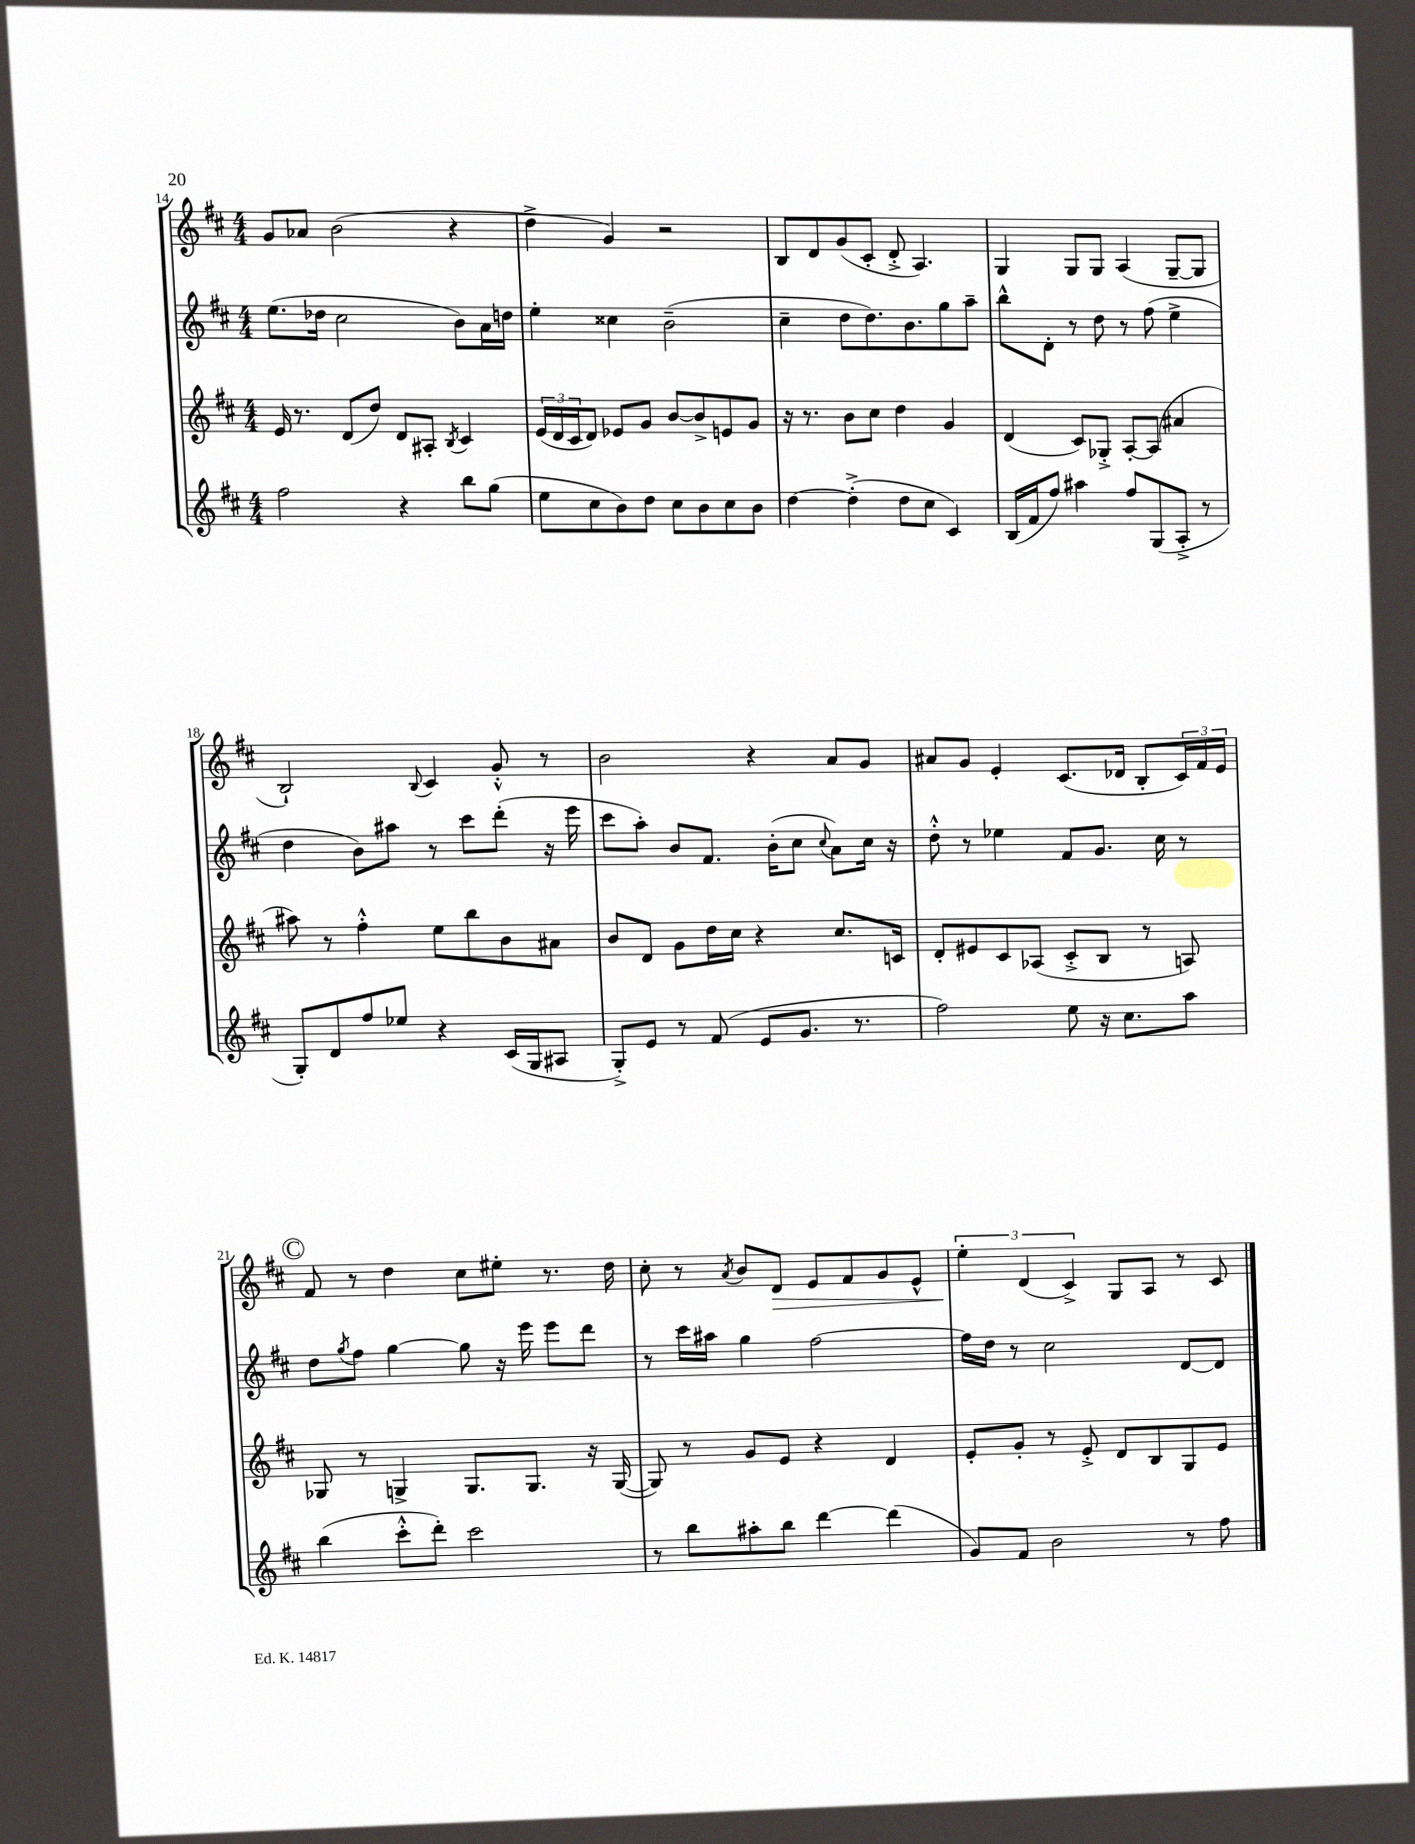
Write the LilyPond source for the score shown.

<<
\new StaffGroup <<
\new Staff = "s0" {
    \clef treble \key d \major \numericTimeSignature \time 4/4
    g'8 aes'8 b'2( r4 |
    d''4-> g'4) r2 |
    b8 d'8 g'8( cis'8-. d'8-.-> a4.) |
    g4 g8 g8 a4( g8~-- g8 |
    b2-!) \appoggiatura { b8 } cis'4 g'8-.-^ r8 |
    b'2 r4 a'8 g'8 |
    ais'8 g'8 e'4-. cis'8.( des'16 b8-. \tuplet 3/2 { cis'16) fis'16 e'16 } |
    \mark \markup { \circle "C" } fis'8 r8 d''4 cis''8 eis''8-. r8. d''16 |
    cis''8-. r8 \acciaccatura { a'8 } b'8 d'8\> e'8 fis'8 g'8 e'8-^ |
    \tuplet 3/2 { e''4-.\! d'4( cis'4->) } g8 a8 r8 cis'8 \bar "|." |
}
\new Staff = "s1" {
    \clef treble \key d \major \numericTimeSignature \time 4/4
    e''8.( des''16 cis''2 b'8) a'16 d''16 |
    e''4-. cisis''4 b'2--( |
    cis''4-- d''8 d''8.) b'8. g''8 a''8-- |
    b''8-^ d'8-. r8 d''8 r8 fis''8( e''4-> |
    d''4 b'8) ais''8 r8 cis'''8 d'''8-.( r16 e'''16 |
    cis'''8 a''8-.) b'8 fis'8. b'16-.( cis''8 \appoggiatura { cis''8 } a'8) cis''16 r16 |
    d''8-.-^ r8 ees''4 fis'8 g'8. cis''16 r8 |
    \mark \markup { \circle "C" } d''8 \acciaccatura { g''8 } fis''8 g''4~ g''8 r16 e'''16 e'''8 d'''8 |
    r8 cis'''16 ais''16 g''4 fis''2~ |
    fis''16 d''16 r8 cis''2 d'8~ d'8 \bar "|." |
}
\new Staff = "s2" {
    \clef treble \key d \major \numericTimeSignature \time 4/4
    e'16 r8. d'8( d''8) d'8 ais8-. \acciaccatura { b8 } cis'4 |
    \tuplet 3/2 { e'16( d'16 cis'16 } d'8) ees'8 g'8 b'8~ b'8-> e'8 g'8 |
    r16 r8. b'8 cis''8 d''4 g'4 |
    d'4( cis'8) ges8-.-> a8~-. a8( ais'4 |
    ais''8) r8 fis''4-.-^ e''8 b''8 b'8 ais'8 |
    b'8 d'8 g'8 d''16 cis''16 r4 cis''8. c'16 |
    d'8-. eis'8 cis'8 aes8( cis'8-.-> b8 r8 a8) |
    \mark \markup { \circle "C" } ges8 r8 g4-> g8. g8. r16 g16~( |
    g8) r8 g'8 e'8 r4 d'4 |
    e'8-. g'8-. r8 e'8-.-> d'8 b8 g8 e'8 \bar "|." |
}
\new Staff = "s3" {
    \clef treble \key d \major \numericTimeSignature \time 4/4
    fis''2 r4 b''8 g''8( |
    e''8 cis''8 b'8) d''8 cis''8 b'8 cis''8 b'8 |
    d''4~ d''4-.->( d''8 cis''8 cis'4) |
    b16( fis'16 fis''8) ais''4 fis''8 g8( a8-.-> r8 |
    g8-.) d'8 fis''8 ees''8 r4 cis'16( g16 ais8 |
    g8-.->) e'8 r8 fis'8( e'8 g'8. r8. |
    fis''2) e''8 r16 cis''8. a''8 |
    \mark \markup { \circle "C" } b''4( cis'''8-.-^ d'''8-.) cis'''2 |
    r8 b''8 ais''8-. b''8 d'''4~ d'''4( |
    g'8) fis'8 b'2 r8 fis''8 \bar "|." |
}
>>
>>
\layout { \context { \Score currentBarNumber = #14 } }
